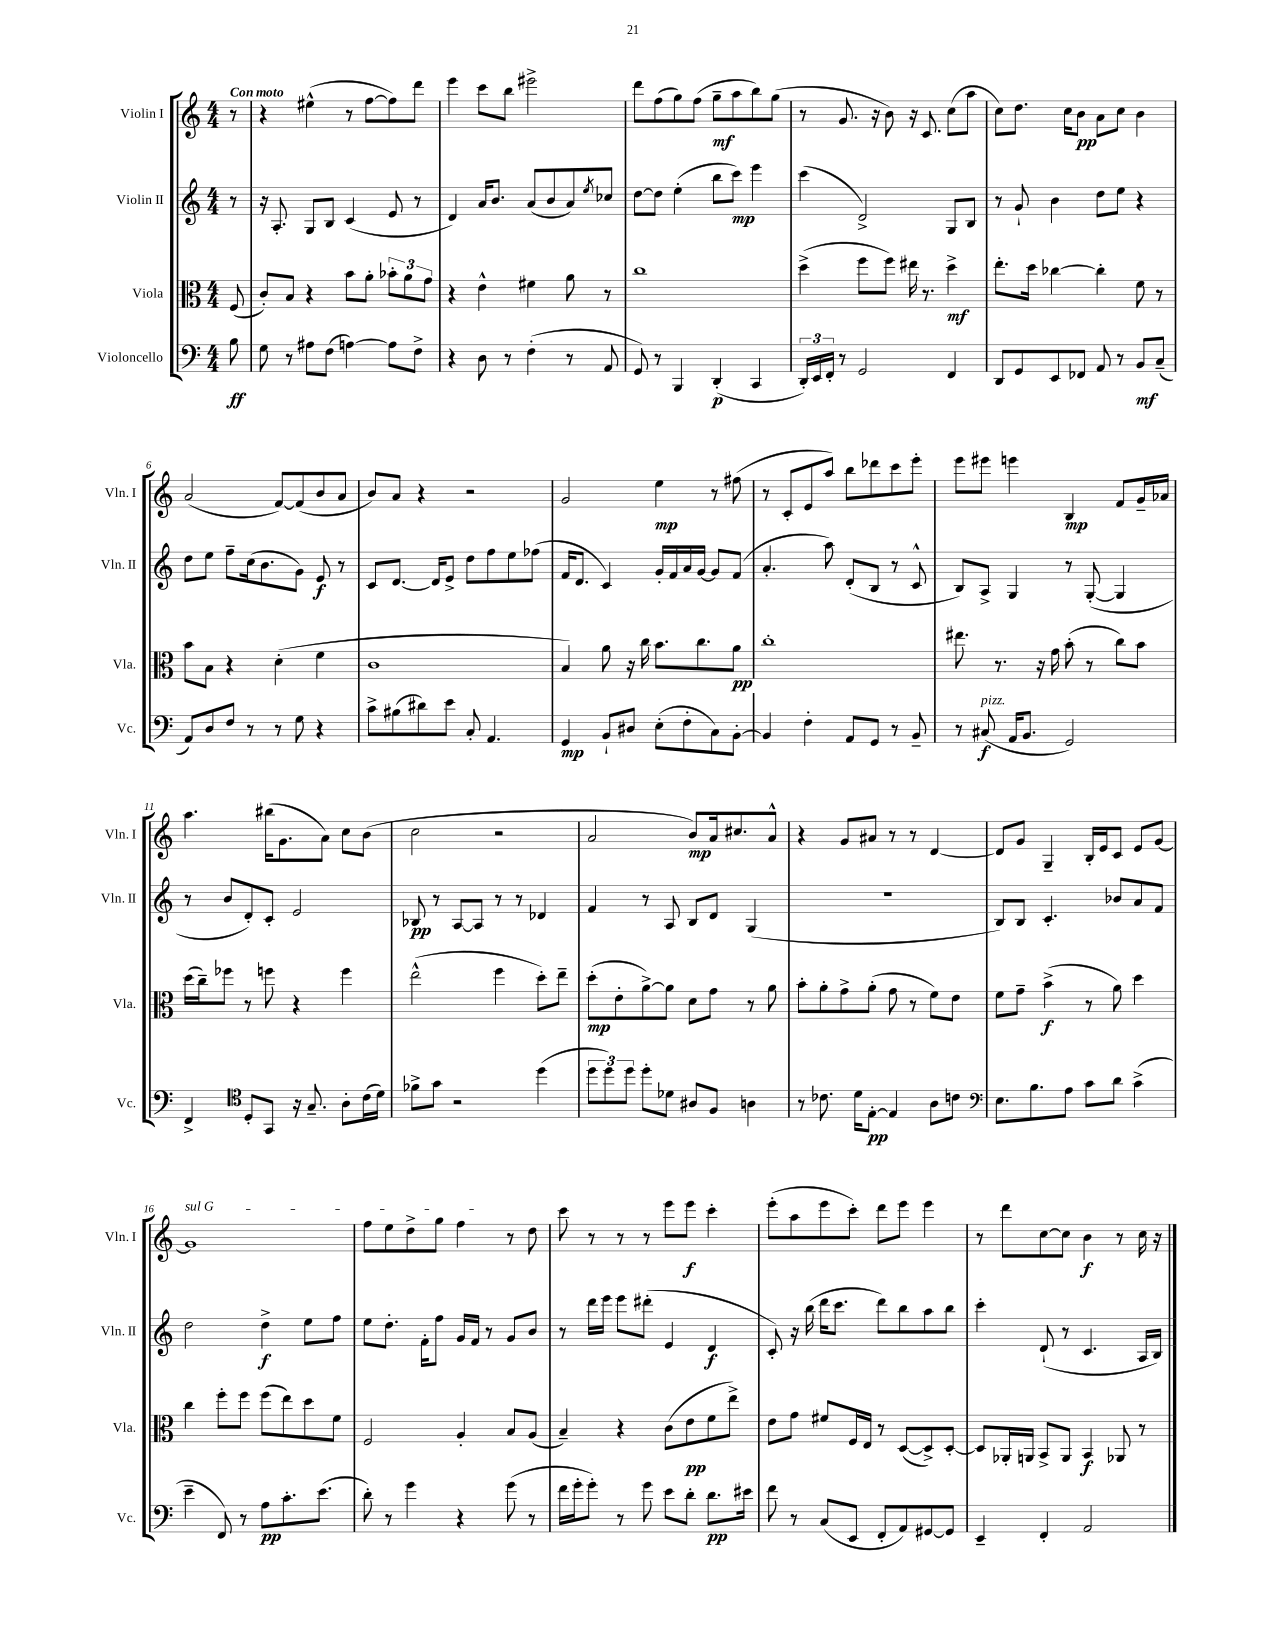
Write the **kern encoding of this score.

**kern	**kern	**kern	**kern
*staff4	*staff3	*staff2	*staff1
*clefF4	*clefC3	*clefG2	*clefG2
*k[]	*k[]	*k[]	*k[]
*M4/4	*M4/4	*M4/4	*M4/4
8B	(8F	8r	8r
=	=	=	=
8G	8c')	16r	4r
.	.	8.A'	.
8r	8B	.	.
8A#	4r	8G	(4ee#^^
(8F	.	8B	.
[4A)	8b	(4c	8r
.	8a'	.	[8ff
8A]	12b-'	8e	8ff])
.	12a	.	.
8F^	.	8r	8ddd
.	12g	.	.
=	=	=	=
4r	4r	4d)	4eee
8D	4e^^	16a	8ccc
.	.	8.b	.
8r	.	.	8bb
(4F'	4f#	(8a	2eee#^
.	.	8b	.
8r	8a	8a)	.
.	.	8qee	.
8AA	8r	8cc-	.
=	=	=	=
8GG)	1cc	[8dd	8ddd
8r	.	8dd]	(8ff
4BBB	.	(4ee'	8gg)
.	.	.	(8ff
(4DD'	.	8bb	8gg~
.	.	8ccc)	8aa
4CC	.	4eee	8bb)
.	.	.	(8gg
=	=	=	=
24DD')	(4dd^	(4ccc	8r
24EE	.	.	.
24FF'	.	.	.
8r	.	.	8.g
2GG	8ff	2d^)	.
.	.	.	16r
.	8ff)	.	8b)
.	16ee#	.	16r
.	8.r	.	8.c
4FF	4dd^	8G	(8cc
.	.	8B	8aa
=	=	=	=
8DD	8.ee'	8r	8cc)
8GG	.	8g`	8.dd
.	16dd	.	.
8EE	[4cc-	4b	.
.	.	.	16cc
8FF-	.	.	8b
8AA	4cc-']	8dd	8a
8r	.	8ee	8cc
8BB	8f	4r	4b
(8C~	8r	.	.
=	=	=	=
8AA)	8b	8dd	(2a
8D	8B	8ee	.
8F	4r	8ff~	.
8r	.	(16cc	.
.	.	8.b	.
8r	(4d'	.	[8f)
8G	.	8g)	(8f]
4r	4f	8e	8b
.	.	8r	8a
=	=	=	=
8c^	1c	8c	8b)
(8B#	.	[8.d	8a
8d#)	.	.	4r
.	.	16d]	.
8e	.	8e^	.
8C'	.	8dd	2r
4.AA	.	8ff	.
.	.	8ee	.
.	.	(8ff-	.
=	=	=	=
4GG	4B)	16f	2g
.	.	8.d	.
8BB`	8a	4c)	.
8D#	16r	.	.
.	16cc	.	.
(8E'	8.b	16g'	4ee
.	.	16f	.
8F'	.	16a	.
.	8.cc	[16g	.
8C)	.	8g]	8r
[8BB'	8a	(8f	(8ff#
=	=	=	=
4BB]	1cc'	4.a'	8r
.	.	.	8c'
4F'	.	.	8e
.	.	8aa)	8aa)
8AA	.	(8d'	8bb
8GG	.	8B	8ddd-
8r	.	8r	8ccc
8BB~	.	8c^^	8eee'
=	=	=	=
8r	8.ee#	8B)	8eee
(8C#	.	8A^	8eee#
.	8.r	.	.
16AA	.	4G	4eee
8.BB	.	.	.
.	16r	.	.
.	16g	.	.
2GG)	(8b'	8r	4B
.	8r	([8G'	.
.	8cc)	4G]	8f
.	8b	.	16g~
.	.	.	16a-
=	=	=	=
4FF^	(16dd	8r	4.aa
.	16cc~)	.	.
.	8ff-	8b	.
*clefC4	*	*	*
8D'	8r	8d')	.
8GG	8ff	8c'	(16bb#
.	.	.	8.g
16r	4r	2e	.
8.G~	.	.	.
.	.	.	8a)
8A'	4ff	.	8cc
(16c	.	.	(8b
16d)	.	.	.
=	=	=	=
8f-^	(2ee^^	8B-	2cc
8g	.	8r	.
2r	.	[8A	.
.	.	8A]	.
.	4ff	8r	2r
.	.	8r	.
(4dd	8dd')	4d-	.
.	8ee~	.	.
=	=	=	=
12dd	(8dd'	4f	2a
12dd)	.	.	.
.	8e'	.	.
12dd	.	.	.
8dd'	[8a^)	8r	.
8d-	8a]	8A	.
8A#	8d	8B	8b)
8F	8g	8d	16a
.	.	.	8.cc#
4A	8r	(4G	.
.	8a	.	8a^^
=	=	=	=
8r	8b'	1r	4r
8.c-	8a'	.	.
.	8g^	.	8g
16d	.	.	.
[8E'	(8a'	.	8a#
4E]	8g	.	8r
.	8r	.	8r
8A	8f)	.	[4d
8c	8e	.	.
=	=	=	=
*clefF4	*	*	*
8.E	8f	8B)	8d]
.	8g~	8B	8g
8.B	.	.	.
.	(4b^	4.c'	4G~
8A	.	.	.
8c	8r	.	16B'
.	.	.	16e
8d	8a)	8b-	8c
(4c^	4dd	8a	8e
.	.	8f	[8g
=	=	=	=
4e~	4cc	2dd	1g]
8FF)	8ff'	.	.
8r	8ff	.	.
8A	(8ff	4dd^	.
8.c'	8ee)	.	.
.	8dd	8ee	.
(8.e	.	.	.
.	8f	8ff	.
=	=	=	=
8d')	2F	8ee	8ff
8r	.	8.dd'	8ee
4g	.	.	8dd^
.	.	16f'	.
.	.	8ff	8gg
4r	4A'	16g	4ff
.	.	16f	.
.	.	8r	.
(8g	8B	8g	8r
8r	(8A	8b	8dd
=	=	=	=
16f	4B~)	8r	8ccc
16g'	.	.	.
8g')	.	16ddd	8r
.	.	16eee	.
8r	4r	8eee	8r
8g	.	(8ddd#'	8r
8e	(8c	4e	8eee
8d'	8e	.	8eee
8.d	8f	4d	4ccc'
.	8ee^)	.	.
16e#	.	.	.
=	=	=	=
8f	8e	8c')	(8eee'
8r	8g	16r	8aa
.	.	(16bb	.
(8C	8f#	16ddd	8eee
.	.	8.ccc	.
8EE	16F	.	8ccc')
.	16E	.	.
8FF'	8r	8ddd)	8ddd
8AA)	([8D	8bb	8eee
[8GG#	8D^])	8aa	4eee
8GG#]	[8D'	8bb	.
=	=	=	=
4EE~	8D]	4ccc'	8r
.	16AA-'	.	8ddd
.	16AA	.	.
4FF'	8BB^	(8d`	[8cc
.	8AA	8r	8cc]
2AA	4BB	4.c	4b
.	8AA-	.	8r
.	8r	16A	16cc
.	.	16B)	16r
==	==	==	==
*-	*-	*-	*-
